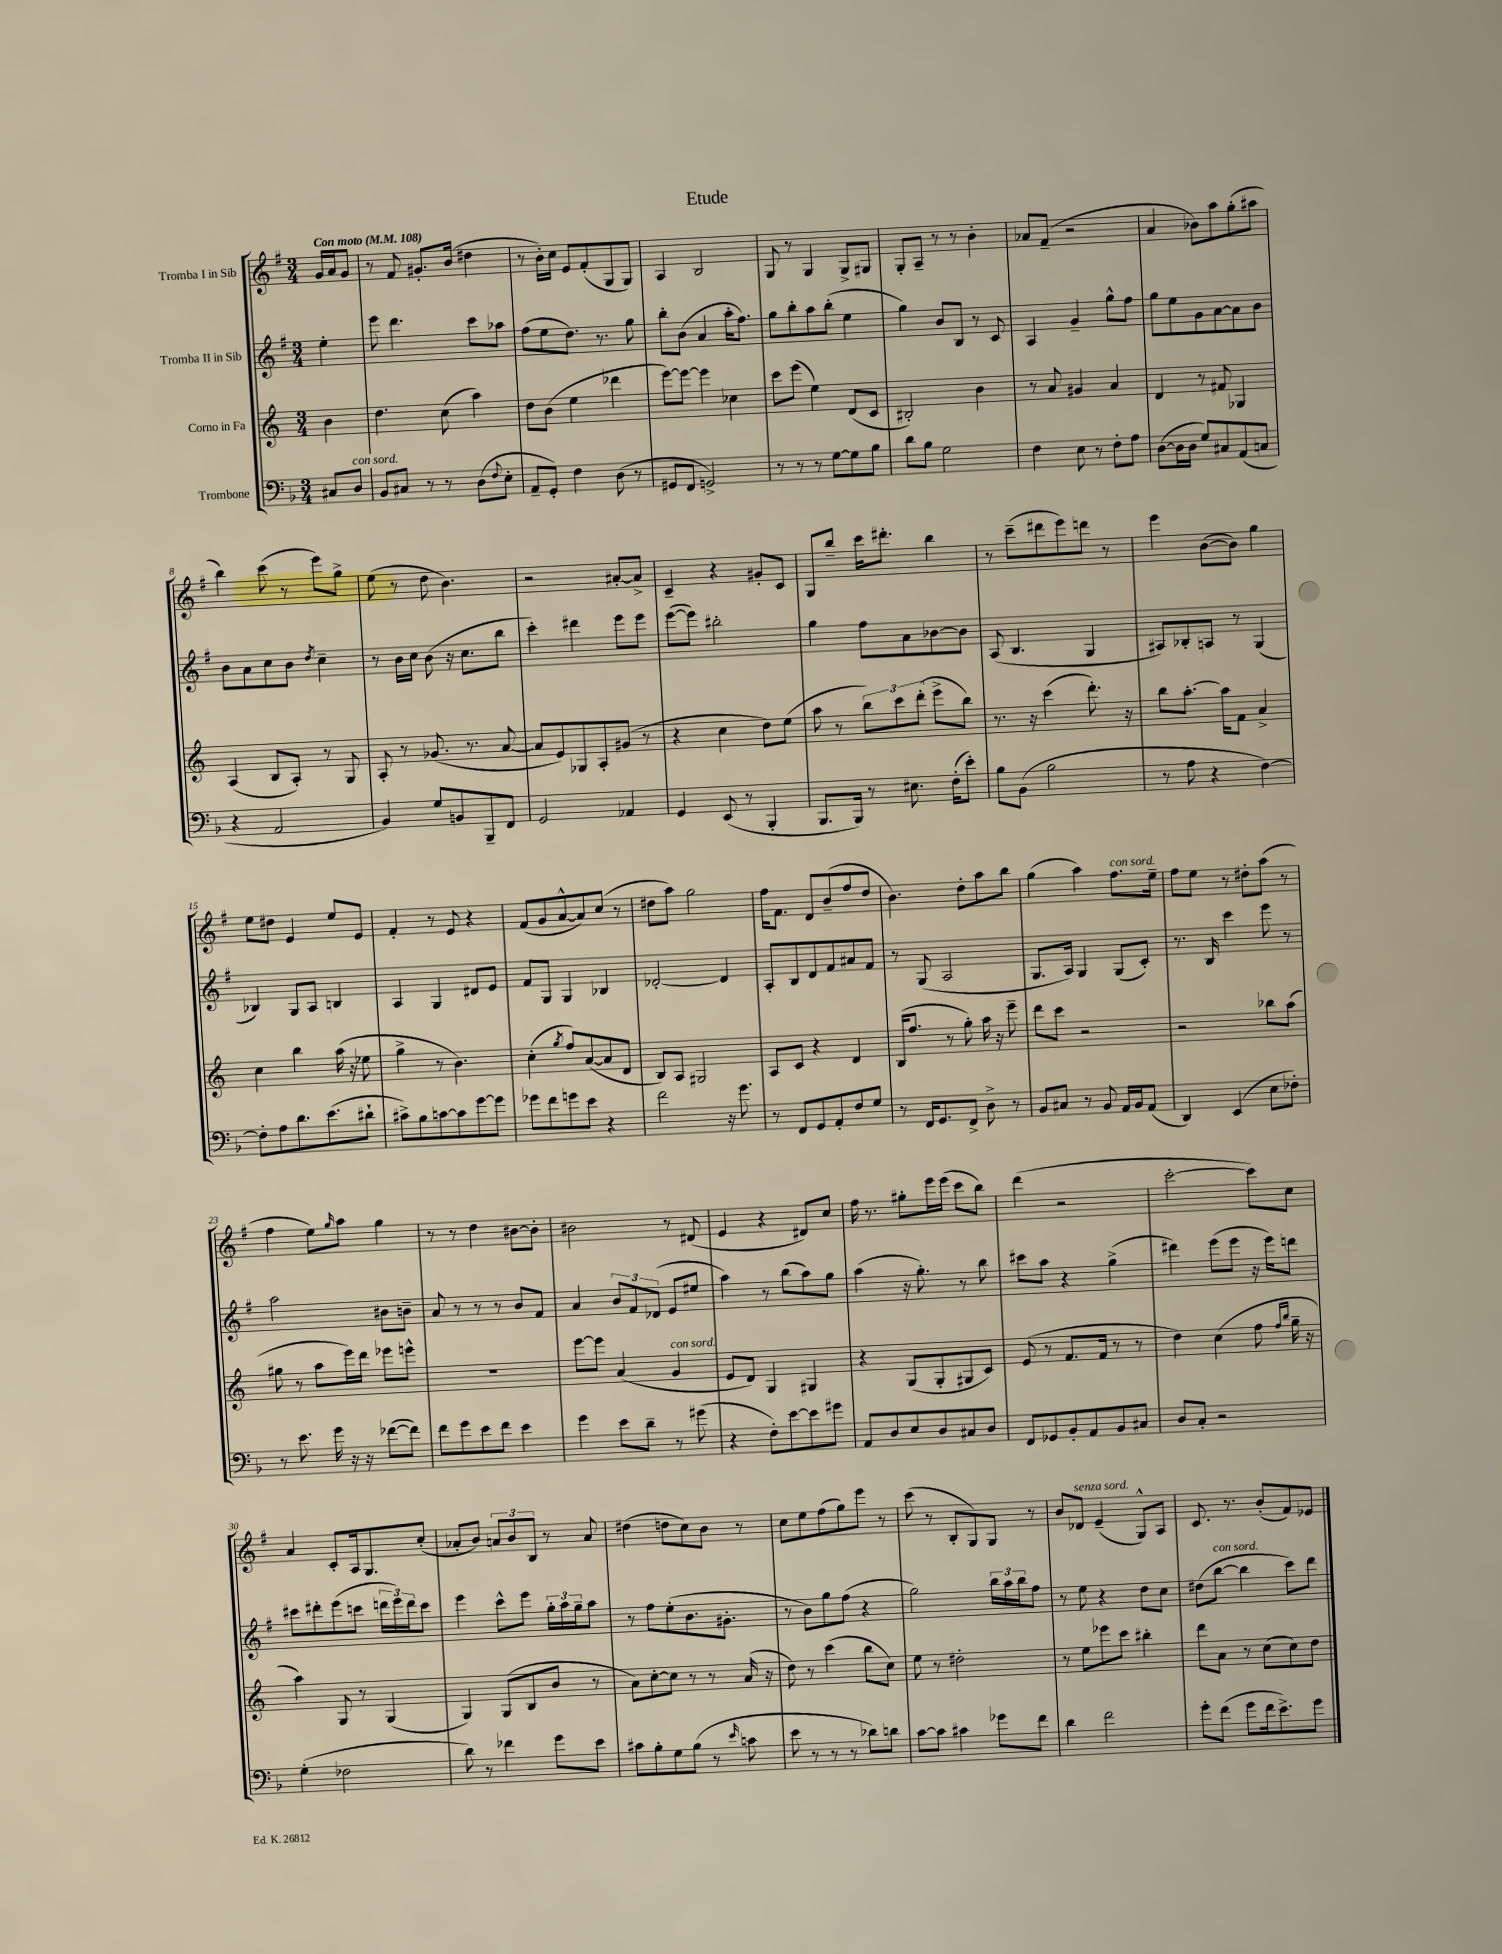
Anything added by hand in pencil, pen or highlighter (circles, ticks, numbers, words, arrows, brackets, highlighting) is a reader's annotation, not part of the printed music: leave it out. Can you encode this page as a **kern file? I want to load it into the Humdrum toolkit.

**kern	**kern	**kern	**kern
*staff4	*staff3	*staff2	*staff1
*clefF4	*clefG2	*clefG2	*clefG2
*k[b-]	*k[]	*k[f#]	*k[f#]
*M3/4	*M3/4	*M3/4	*M3/4
*MM108	*MM108	*MM108	*MM108
8C#	4b	4ee'	16g
.	.	.	16a
8D	.	.	8g
=	=	=	=
8BB-	4.dd	8eee	8r
8C#	.	4.ddd	8f#
8r	.	.	8.g#'
8r	(8cc	.	.
.	.	.	(16b
(8D	4aa)	8ccc	4dd#
8qqF	.	.	.
8E'	.	8aa-	.
=	=	=	=
8AA~	8dd	(8ff#	8r
8GG')	(8b	8ee	16b')
.	.	.	16cc
4F	4ee	8.dd)	8e
.	.	.	(8f#'
.	.	8.r	.
(8D	4ddd-	.	8G
8r	.	8gg	8G)
=	=	=	=
8GG#	[8eee)	8bb'	4A
8FF	8eee_	(8b	.
2GG^)	4eee]	4a	2B
.	4cc-	16aa'	.
.	.	8.ff#)	.
=	=	=	=
8r	8ccc	8gg	8G
8r	(8eee	8bb'	8r
8r	4ee)	8aa	4G
[8G	.	(8bb'	.
8G]	(8d	4ee	8G^
8B-	8c	.	8G#
=	=	=	=
8d	2B#')	4gg)	8G'
8B-	.	.	8A~
2G	.	8b	8r
.	.	8B	8r
.	4b	8r	4b'
.	.	8c	.
=	=	=	=
4F	8r	4A	8a-
.	8a	.	(8f#~
8E	4g#	4g~	2r
8r	.	.	.
8F'	4a	8gg^^	.
8A	.	8ff#	.
=	=	=	=
([8D	4d	8gg	4a
16D]	.	8ee	.
16D	.	.	.
8G)	8r	8g	8b-)
8C#	8f#	[8a	8aa
(8AA	4G-	8a]	(8gg'
8C	.	8b	8aa#
=	=	=	=
4r	(4A	8b	4bb)
.	.	8a	.
2AA	8B	8cc	(8ccc
.	8A')	8b	8r
.	.	8qdd	.
.	8r	4cc~	8eee)
.	8G	.	8gg^
=	=	=	=
4BB-)	8A'	8r	(8ee
.	8r	16b	8r
.	.	16cc	.
8G	(8.g-	(8b	8dd
8BB	.	16r	4.b)
.	8.r	8.cc	.
8BBB-~	.	.	.
8FF	[8a	8bb	.
=	=	=	=
2GG	8a]	4ccc')	2r
.	8e)	.	.
.	8G-	4ddd#	.
.	8A'	.	.
4AA-	(8g#	8eee	[8a#'
.	8r	8eee	8a#^]
=	=	=	=
4GG	4r	([8eee	4c~
.	.	8eee])	.
(8EE	4cc	2bb#'	4r
8r	.	.	.
4BBB-'	8dd)	.	8g#'
.	(8ee	.	8c
=	=	=	=
8.BBB-	8aa	4gg	8G
.	8r	.	8bb~
16BBB-)	.	.	.
8r	12bb)	8ff#	16ccc
.	.	.	8.ddd#'
.	12ccc	.	.
8.E#	.	8a	.
.	(12ddd'	.	.
.	8eee^	[8b-	4bb
(16F'	.	.	.
8e')	8bb)	8b-]	.
=	=	=	=
8B-	8.r	(8A	8r
(8BB-	.	4.B	(8ccc~
.	16r	.	.
2B-	(4ccc	.	8ddd#
.	.	.	8eee)
.	8.ddd')	4G	8ddd
.	.	.	8r
.	16r	.	.
=	=	=	=
8r	8bb	8A#)	4eee
8A	[8.aa'	8B-'	.
4r	.	8A	([8b
.	16aa]	.	.
.	8f	8r	8b])
[4F)	4a^	(4G	4gg
=	=	=	=
8F']	4cc	4B-)	8ee
8A	.	.	8dd#
8.d	4bb	8G	4e
.	.	8A	.
(8.e	.	.	.
.	(16aa	4B	8ee
.	16r	.	.
8d#`	8ee-	.	8e
=	=	=	=
8c#^)	4gg^	4A	4f#'
8B-	.	.	.
[8c	8r	4G	8r
8c]	4.b)	.	8e
[8g	.	8d#	4r
8g]	.	8e	.
=	=	=	=
8g-	(4cc'	8f#	(8f#
8f	.	8G	8g
.	8qgg	.	.
8g	8ff)	4G	[8a^^
8e	([8a	.	8a])
4r	8a]	4B-	(8cc
.	8d	.	8r
=	=	=	=
2f	8B)	[2d-'	8dd#
.	8A	.	8aa)
.	2G#	.	2gg
16r	.	4d-]	.
8.g	.	.	.
=	=	=	=
8r	8A	8A'	16ff#
.	.	.	8.f#
8FF	8c	8B	.
8GG	4r	8d	8d
8AA'	.	8f#	(8b~
8F	4d	8a#	8ff#
8G	.	8f#	8dd
=	=	=	=
8r	(16B	8r	4.b)
.	8.ff	.	.
16FF	.	(8G	.
8.GG	.	.	.
.	8r	2A	.
8FF^	8gg')	.	8dd'
8D^	16aa	.	8aa
.	16r	.	.
8r	8eee~	.	8bb
=	=	=	=
8BB-	8ddd	8.G	(4gg
8C#	8ccc	.	.
.	.	16A)	.
8r	2r	4G	4aa)
8BB-	.	.	.
16AA	.	(8G	8.ff#
16BB-	.	.	.
(8AA	.	8c')	.
.	.	.	16ee~
=	=	=	=
4DD)	2r	8.r	8ff#
.	.	.	8ee
.	.	16B	.
(4EE	.	4ccc	8r
.	.	.	8dd#'
8E	8bb-	8eee	(8aa
8F-')	(8aa	8r	8r
=	=	=	=
8r	8gg#	2aa	4ff#
8.e	8r	.	.
.	8aa	.	8ee)
16g	.	.	.
.	.	.	16qqgg
16r	16eee)	.	8aa
16r	16ddd	.	.
([8f-	8eee-	8b#	4gg
8f-])	8eee^^	8b~	.
=	=	=	=
8f	2.r	8a	8r
8g	.	8r	8r
8e	.	8r	4dd
8f	.	8r	.
4e	.	8b	[8b#
.	.	8f#	8b#']
=	=	=	=
4g	[8eee	4a	2b#
.	8eee]	.	.
8e	(4a	12b	.
.	.	12f#	.
8d~	.	.	.
.	.	(12d-	.
8r	4g	8e	8r
(8g#	.	8ee#	(8d#
=	=	=	=
4r	8e	4aa)	4e
.	8d)	.	.
8F')	4G	8r	4r
[8e	.	(8bb	.
8e]	4G#	8aa)	8d#)
8g#	.	8gg	8cc
=	=	=	=
8AA	4r	(4aa	16ff#
.	.	.	8.r
8D	.	.	.
8E	(8G	16r	8gg#'
.	.	8.gg')	.
8D	8G'	.	16eee
.	.	.	(16eee
8C#	8G#	8r	8ccc
8D	8c)	8bb	8bb)
=	=	=	=
8FF	(8e	8ccc#	(4ddd
8GG-	8r	8aa	.
8BB-'	8.f	4r	2r
8AA	.	.	.
.	16f	.	.
8BB-	8r	(4gg^	.
8C#	8r	.	.
=	=	=	=
8D	4dd)	4ddd#)	[2ccc'
8C'	.	.	.
2r	(4cc	(8eee	.
.	.	8eee	.
.	8ff	16r	8ccc])
.	.	16eee)	.
.	16qqff	.	.
.	16qqbb	.	.
.	16gg~	8ddd	8cc
.	16r	.	.
=	=	=	=
(4G'	4aa)	8ccc#	4a
.	.	8ddd#'	.
2F-	8G	(8eee	8c'
.	8r	8ccc	16A
.	.	.	8.G
.	(4G	24ddd	.
.	.	24eee)	.
.	.	24ddd	.
.	.	8ccc	(8cc'
=	=	=	=
8d)	4G)	4eee	8a-'
8r	.	.	8b)
4f-	(8G	8ccc^^	12a
.	.	.	12b
.	8B	8eee	.
.	.	.	12B
8g	8b	24gg'	8r
.	.	24aa	.
.	.	24gg~	.
8e	8r	8aa	8a
=	=	=	=
8c#	8a)	8r	(4dd#
8B-'	[8cc'	8ff#	.
8G	8cc]	(8ee'	8dd
(8B-	8r	8.b	8cc)
8r	8r	.	8b
.	.	8.g#'	.
16qqe	.	.	.
8c	(16a	.	8r
.	16r	.	.
=	=	=	=
8e	8dd)	8r	8cc
8r	8r	8b)	8ee
8r	(4ccc	8gg	(8ff#
8r	.	(8ff#	8gg)
8d-)	8bb	4r	8eee
8d	8cc)	.	8r
=	=	=	=
[8c	8ee	2gg)	(8ccc
8c]	8r	.	8r
4c#	2dd#'	.	8B'
.	.	.	8G)
8g-	.	24bb	8G
.	.	24aa	.
.	.	24bb	.
8f	.	8ff#	8r
=	=	=	=
4d	8r	8r	8b
.	8ee	8ee	8d-
2f	8eee-	4r	(4e~
.	8ccc	.	.
.	4bb#'	8dd	8G^^)
.	.	8cc	8A
=	=	=	=
8g'	8ddd	(8dd#	8.c
(8f	8a	[8bb	.
.	.	.	8.r
8g	8r	4bb]	.
16f	(8cc	.	(8b'
8.e^)	.	.	.
.	8cc)	8ccc)	8f#)
8g	8dd	8ddd	8e-
==	==	==	==
*-	*-	*-	*-
